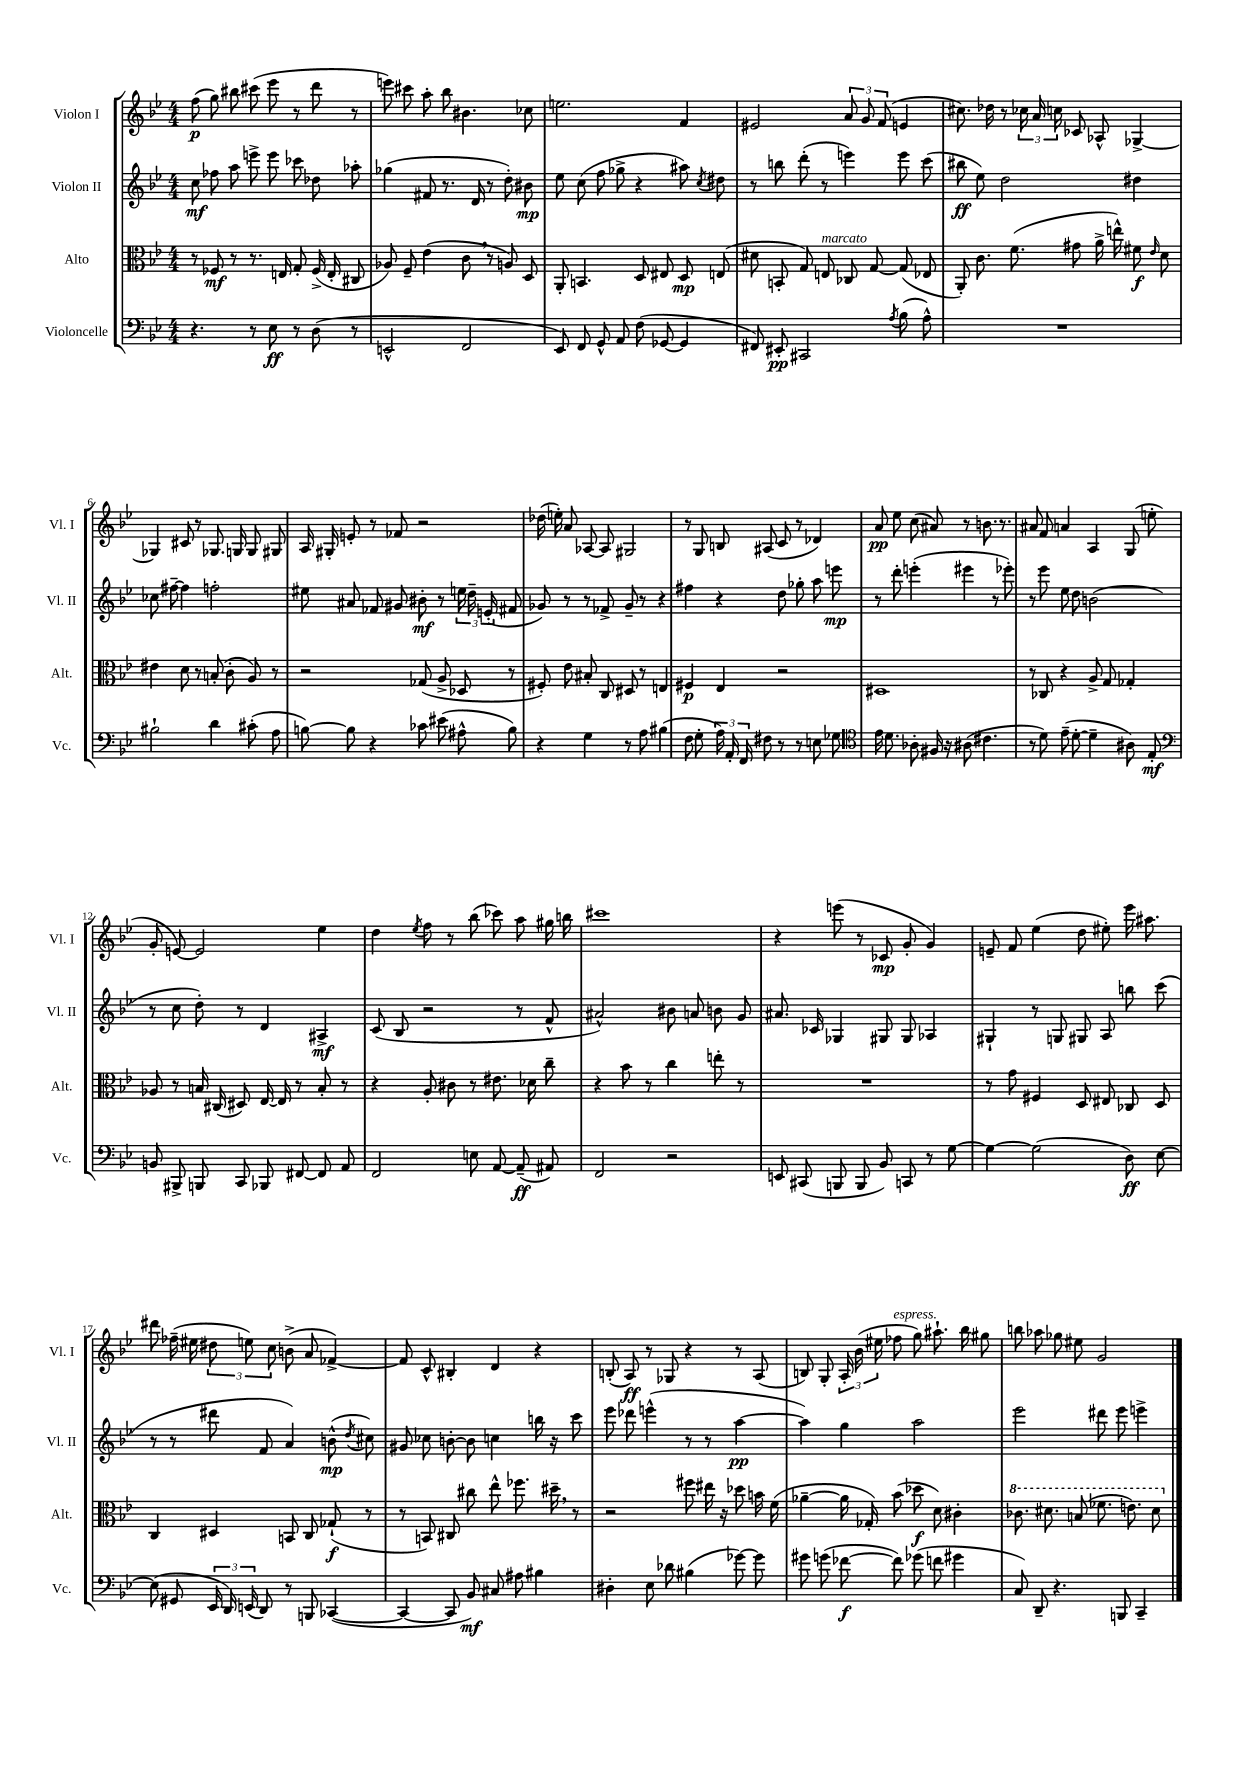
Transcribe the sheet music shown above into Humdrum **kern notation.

**kern	**kern	**kern	**kern
*staff4	*staff3	*staff2	*staff1
*clefF4	*clefC3	*clefG2	*clefG2
*k[b-e-]	*k[b-e-]	*k[b-e-]	*k[b-e-]
*M4/4	*M4/4	*M4/4	*M4/4
4.r	8r	8cc	(8ff
.	8F-	8ff-	8gg)
.	8r	8aa	8bb#
8r	8.r	8eee^	(8ccc#
8E-	.	8eee	8eee-
.	16E	.	.
8r	8G'	8ccc-	8r
(8D	(16F-^	8dd-	8ddd
.	16E'	.	.
8r	8C#	8aa-'	8r
=	=	=	=
2EE^^	8A-)	(4gg-	8eee)
.	8F~	.	8ccc#
.	(4e-	8f#	8aa'
.	.	8.r	8bb-
2FF	8c	.	4.b#
.	.	16d	.
.	8r	8r	.
.	8A)	8dd')	.
.	8D	8b#	8cc-
=	=	=	=
8EE-)	8AA'	8ee-	2.ee
8FF	4.BB	(8cc	.
8GG^^	.	8ff	.
8AA	.	8gg-^	.
(8F	8D	4r	.
[8GG-	8E#	.	.
4GG-]	8D	8aa#)	4f
.	.	8qcc	.
.	(8E	8dd#	.
=	=	=	=
8FF#)	8d#	8r	2e#
8EE#'	8BB'	8bb	.
2CC#	8G)	(8ddd'	.
.	8E	8r	.
.	8C-	4eee)	12a
.	.	.	12g
.	[8G	.	.
.	.	.	(12f
8qA	.	.	.
(8B-	(8G]	8eee	4e
8A^^)	8E-	(8ccc	.
=	=	=	=
1r	8AA')	8bb#	8.cc#)
.	8.c	8ee-)	.
.	.	.	16dd-
.	.	2dd	8r
.	(8.f	.	.
.	.	.	24cc-
.	.	.	24a
.	.	.	24cc
.	8g#	.	8c-
.	16a^	.	8A-^^
.	16ee^^)	.	.
.	8f#	4dd#	[4G-^
.	16qqe-	.	.
.	8d	.	.
=	=	=	=
2B#`	4e#	8cc-	4G-]
.	.	[8ff#~	.
.	8d	4ff#]	8c#
.	8r	.	8r
4d	(8B'	2ff'	8.G-
.	8c'	.	.
.	.	.	16G
(8c#'	8A)	.	8G
8A	8r	.	8G#
=	=	=	=
[8B)	2r	8ee#	16A
.	.	.	16G#'
8B]	.	8a#	8e'
4r	.	8f-	8r
.	.	8g#	8f-
8c-	(8G-	8b#'	2r
(8e#	8A^	8r	.
8A#^^	8D-	24ee	.
.	.	24dd~	.
.	.	(24e'	.
8B)	8r	8f#	.
=	=	=	=
4r	8F#')	8g-)	(16dd-
.	.	.	16ee')
.	8e-	8r	8a
4G	8B#'	8r	[8A-
.	8C	8f-^	8A-]
8r	8D#	8g-~	2G#
8A	8r	8r	.
(4B#	4E	4r	.
=	=	=	=
8F	4F#	4ff#	8r
8G'	.	.	8G
24A)	4E-	4r	8B
24AA'	.	.	.
24FF	.	.	.
8F#	.	.	(8A#
8r	2r	8dd	8c
8r	.	8gg-'	8r
8E	.	8aa	4d-)
8G-	.	8eee	.
=	=	=	=
*clefC4	*	*	*
16e-	1D#	8r	8a
8.d	.	.	.
.	.	8ddd'	8ee-
8A-'	.	(4eee'	(8cc
16F#	.	.	8a#)
16r	.	.	.
(8A#	.	4eee#	8r
4.c#	.	.	8.b
.	.	8r	.
.	.	.	8.r
.	.	8eee-')	.
=	=	=	=
8r	8r	8r	8a#
8d)	8C-	8eee-	8f
(8e-~	4r	8ee-	4a
[8d'	.	8dd	.
4d~]	8A^	(2b	4A
.	8G	.	.
8A#)	4G-'	.	(8G
8E-'	.	.	8ee'
=	=	=	=
*clefF4	*	*	*
8BB	8A-	8r	8g'
8BBB#^	8r	8cc	[8e)
8BBB	16B	8dd')	2e]
.	(16C#	.	.
8CC	8D#)	8r	.
8BBB-	[16E-	4d	.
.	16E-]	.	.
[8FF#	8r	.	.
8FF#]	8B'	4A#^	4ee-
8AA	8r	.	.
=	=	=	=
2FF	4r	(8c	4dd
.	.	8B-	.
.	.	.	8qee-
.	8A'	2r	8ff
.	8c#	.	8r
8E	8r	.	(8bb-
[8AA	8.e#	.	8ccc-)
(8AA~]	.	8r	8aa
.	16d-	.	.
8AA#)	8cc~	8f^^	16gg#
.	.	.	16bb
=	=	=	=
2FF	4r	2a#^^)	1ccc#
.	8b-	.	.
.	8r	.	.
2r	4cc	8b#	.
.	.	8a	.
.	8ee'	8b	.
.	8r	8g	.
=	=	=	=
8EE	1r	8.a#	4r
(8CC#	.	.	.
.	.	16c-	.
8BBB	.	4G-	(8eee
8BBB	.	.	8r
8BB-)	.	8G#	8c-
8CC	.	8G#	8g'
8r	.	4A-	4g)
[8G	.	.	.
=	=	=	=
4G_	8r	4G#`	8e~
.	8g	.	8f
(2G]	4F#	8r	(4ee-
.	.	8G	.
.	8D	8G#	8dd
.	8E#	8A	8ee#')
8D)	8C-	8bb	16eee-
.	.	.	8.aa#
[8E-	8D	(8ccc	.
=	=	=	=
(8E-]	4C	8r	8ddd#
8GG#	.	8r	(16ff-~
.	.	.	16ee#
24EE-	4D#	8ddd#	12dd#
24DD)	.	.	.
(24EE	.	.	12ee)
8DD)	.	8f	.
.	.	.	12cc
8r	8BB	4a)	(8b^
8BBB	8C	.	8a
([4CC-	(8G-`	(8b^^	[4f-^)
.	.	8qdd	.
.	8r	8cc#)	.
=	=	=	=
4CC-_	8r	8g#	8f-]
.	8BB)	8cc-	8c^^
8CC-]	8C#	[8b'	4B#'
8BB-)	8cc#	8b]	.
8C#	8ee-^^	4cc	4d
8A#	8.ff-	.	.
4B#	.	16bb	4r
.	16dd#~	16r	.
.	8r	8ccc	.
=	=	=	=
4D#'	2r	8eee-	(8B'
.	.	8ddd-	8A)
8E-	.	(4eee^^	8r
8d-	.	.	8G-
(4B#	8ff#	8r	4r
.	16ee#	8r	.
.	16r	.	.
[8g-)	8dd-	[4aa	8r
8g-]	16b	.	(8A
.	(16f	.	.
=	=	=	=
8g#	[4a-~	4aa])	8B)
(8g	.	.	8G'
[8f-	16a-]	4gg	24A'
.	.	.	(24b-
.	16G-')	.	.
.	.	.	24ee#
8f-])	(8b-	.	8ff-
(8g-	8dd-	2aa	8gg)
8f	8d)	.	8.aa#`
4g#	4c#'	.	.
.	.	.	16bb-
.	.	.	8gg#
=	=	=	=
8C)	8.cc-	2eee-	8bb
8DD~	.	.	8aa-
.	8.dd#	.	.
4.r	.	.	8gg-
.	(8b	.	8ee#
.	8.ff-	8ddd#	2g
8BBB	.	8eee-	.
.	8.ee)	.	.
4CC~	.	4eee^	.
.	8dd#	.	.
==	==	==	==
*-	*-	*-	*-
